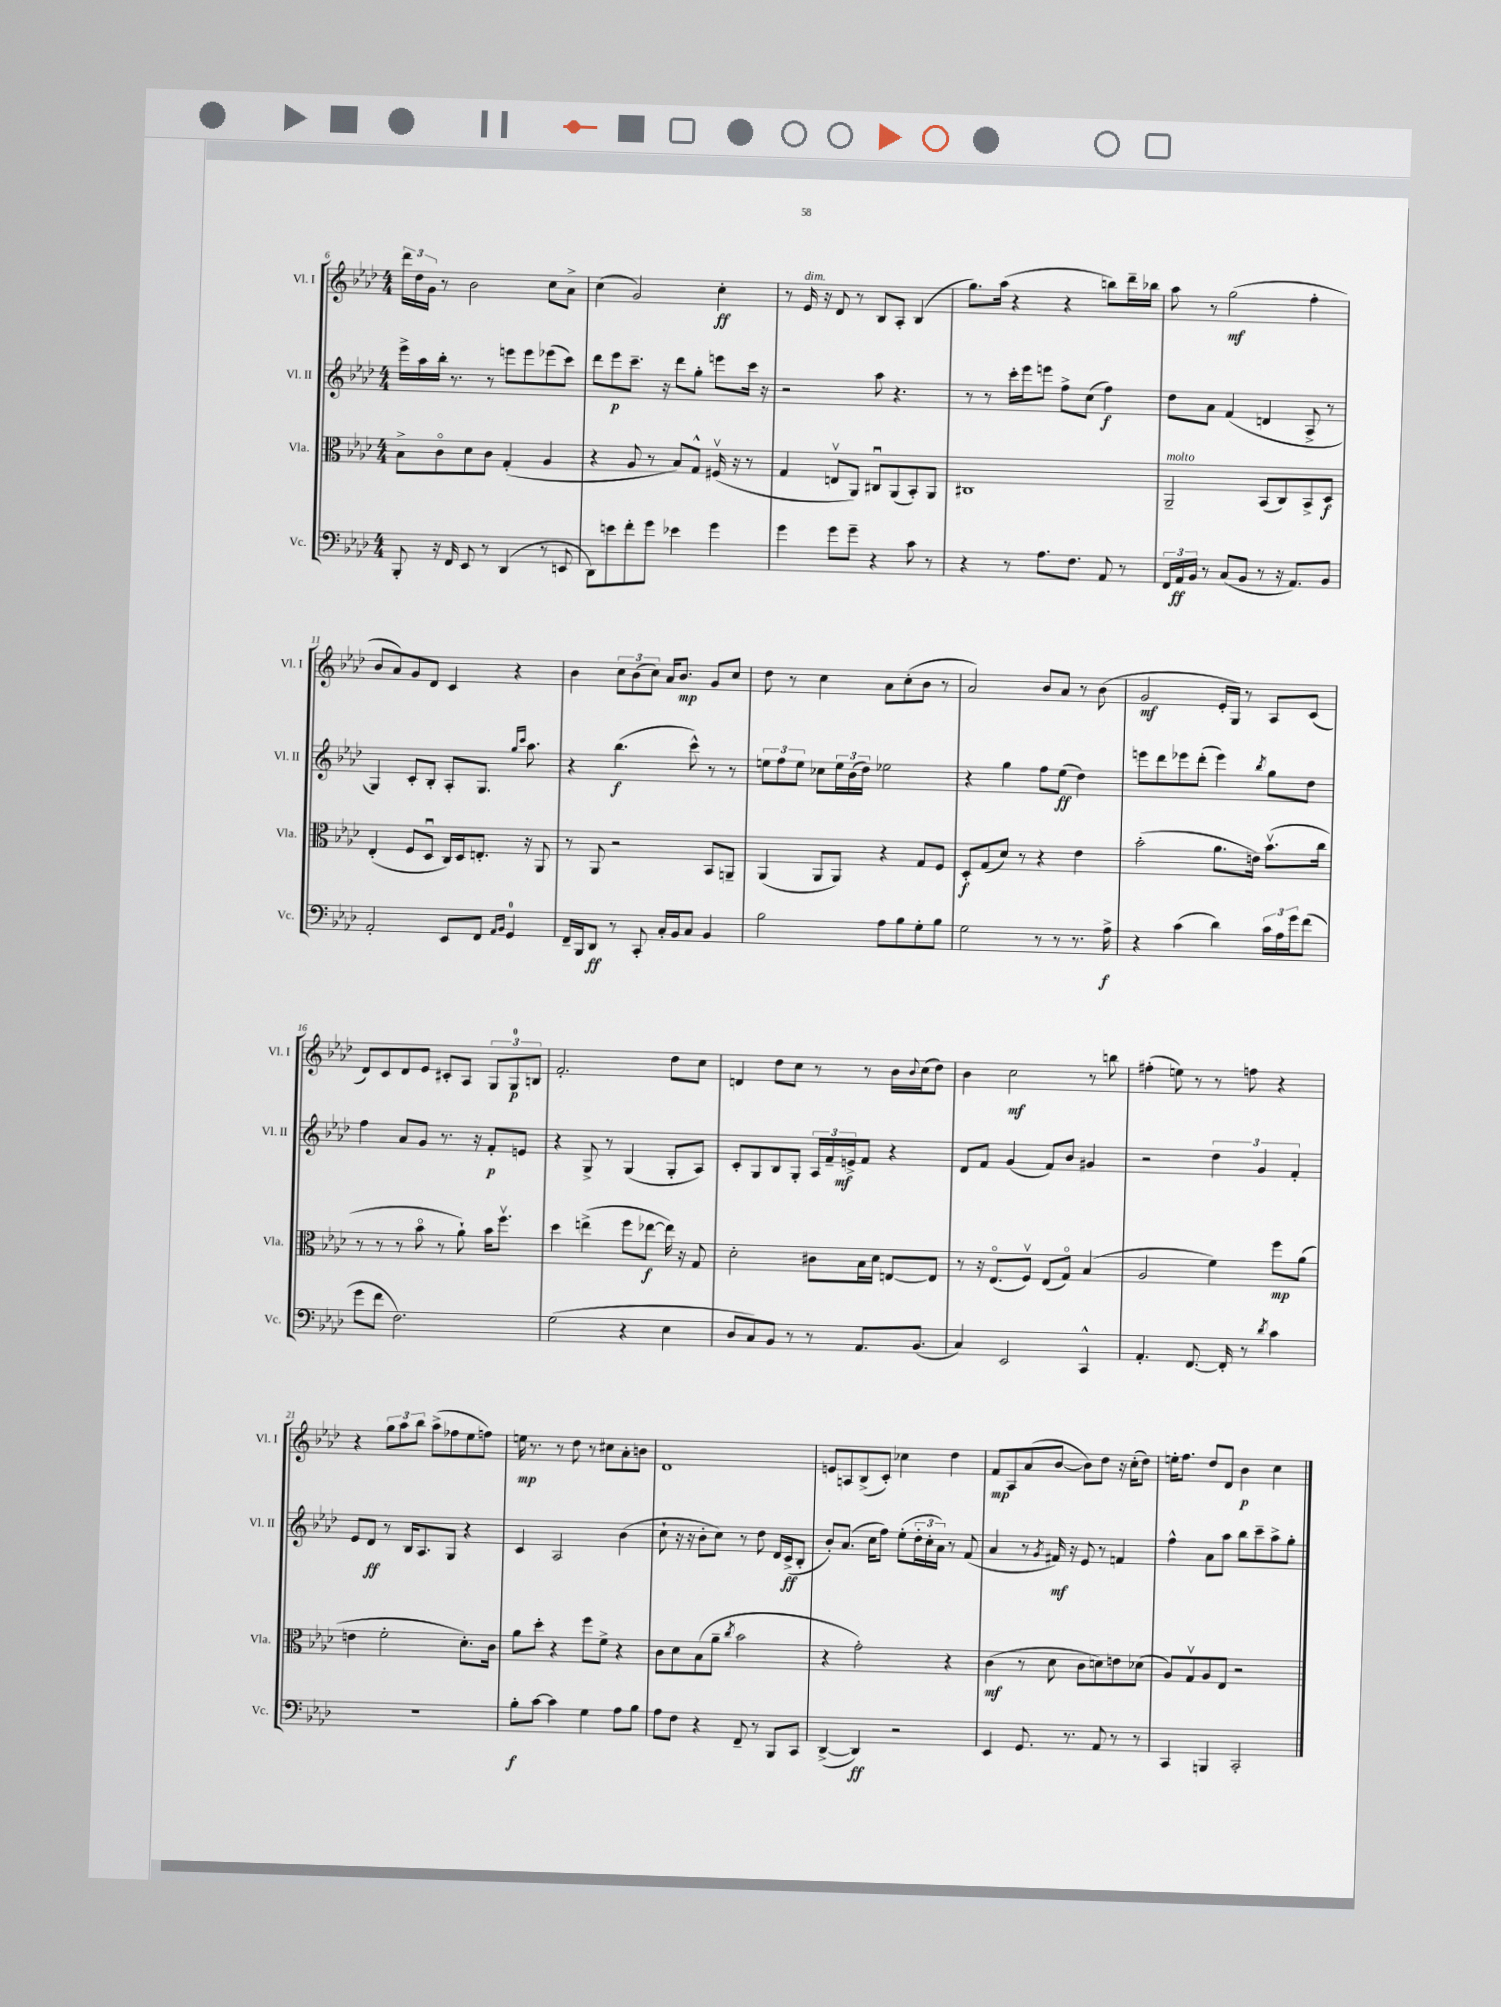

**kern	**kern	**kern	**kern
*staff4	*staff3	*staff2	*staff1
*clefF4	*clefC3	*clefG2	*clefG2
*k[b-e-a-d-]	*k[b-e-a-d-]	*k[b-e-a-d-]	*k[b-e-a-d-]
*M4/4	*M4/4	*M4/4	*M4/4
8BBB-'	8B-^	16eee-^	24ddd-
.	.	.	24dd-
.	.	16aa-	.
.	.	.	24g
16r	8co	16bb-'	8r
16FF	.	8.r	.
8EE-	8d-	.	2b-
8r	8c	8r	.
(4DD-	(4G'	8eee	.
.	.	8eee	.
8r	4A-	(8eee-	8cc
8EE	.	8ccc)	8a-^
=	=	=	=
8DD-)	4r	8ddd-	(4cc
8e	.	8eee-	.
8f'	8A-	8.ccc~	2g)
8g	8r	.	.
.	.	16r	.
4e-	8B-)	8ddd-	.
.	8G^^	8gg'	.
4g	(16F#v	8eee	4cc'
.	16r	.	.
.	8r	16ccc	.
.	.	16r	.
=	=	=	=
4g	4G	2r	8r
.	.	.	16e-
.	.	.	16r
8g	8Ev	.	8d-
8g~	8AA-)	.	8r
4r	8C#u	8aa-	8B-
.	(8AA-	4.r	8A-'
8c	8BB-')	.	(4B-
8r	8AA-	.	.
=	=	=	=
4r	1C#	8r	8.gg)
.	.	8r	.
.	.	.	(16aa-
8r	.	16ccc'	4r
.	.	16eee-	.
8.A-	.	8eee	.
.	.	8ff^	4r
8.F	.	.	.
.	.	(8cc	.
8AA-	.	4ff)	8bb)
8r	.	.	16ddd-~
.	.	.	16bb-
=	=	=	=
24FF	2AA-~	8dd-	8aa-
24AA-	.	.	.
24BB-	.	.	.
8r	.	8a-	8r
(8C	.	(4f	(2gg
8BB-	.	.	.
8r	(8BB-	4d	.
16r	8C)	.	.
8.AA-)	.	.	.
.	8BB-^	8A-^	4ff'
8BB-	8D-	8r	.
=	=	=	=
2AA-'	(4E-'	4G)	8b-
.	.	.	8a-)
.	8F	8c'	8g
.	8D-u	8B-'	8d-
8EE-	16C)	8A-'	4c
.	16D-	.	.
8FF	8.E'	8.G	.
16qqAA-	.	.	.
16qqBB-	.	.	.
4GG	.	.	4r
.	.	16qqgg	.
.	.	16qqccc	.
.	16r	8.aa-	.
.	8AA-	.	.
=	=	=	=
16FF~	8r	4r	4b-
16BBB-	.	.	.
8DD-	8AA-	.	.
8r	2r	(4.bb-	12cc
.	.	.	(12b-
8CC'	.	.	.
.	.	.	12cc)
16C'	.	.	16a-
16BB-	.	.	8.b-
8C	.	8ccc^^)	.
4BB-	8BB-	8r	8g
.	8AA~	8r	8cc
=	=	=	=
2B-	(4AA-	12ee	8dd-
.	.	12ff	.
.	.	.	8r
.	.	12ee	.
.	8AA-	8cc-	4cc
.	8AA-)	24ee	.
.	.	(24b-	.
.	.	24dd-)	.
8A-	4r	2ee-	8a-
8B-	.	.	(8cc'
8G'	8G	.	8b-
8B-	8F	.	8r
=	=	=	=
2G	8D-'	4r	2a-)
.	(8G	.	.
.	8d-)	4gg	.
.	8r	.	.
8r	4r	8ff	8b-
8r	.	(8ee-	8a-
8.r	4e-	4dd-)	8r
.	.	.	(8b-
16A-^	.	.	.
=	=	=	=
4r	(2b-'	8eee	2g
.	.	8ddd-	.
(4c	.	8eee-	.
.	.	(8ddd-'	.
4d-)	8.a-	4eee-)	16e-'
.	.	.	16G)
.	.	.	8r
.	16e)	.	.
.	.	8qbb-	.
24c	(8.b-v	8gg	8A-
24A-	.	.	.
24g	.	.	.
(8f	.	8dd-	(8c
.	16cc	.	.
=	=	=	=
8g	8r	4ff	8d-)
8f	8r	.	8c
2.F)	8r	8a-	8d-
.	8b-o	8g	8e-
.	8r	8.r	8c#'
.	8a-`)	.	8A-
.	.	16r	.
.	16b-	8f'	12G
.	8.ffv	.	.
.	.	.	12G
.	.	8e	.
.	.	.	12B
=	=	=	=
(2G	4dd-	4r	2.f'
.	(4ee^	8G^	.
.	.	8r	.
4r	8ff	(4G	.
.	[8ee-	.	.
4E-	16ee-])	8G'	8dd-
.	16r	.	.
.	8G	8A-)	8cc
=	=	=	=
8D-	2d-'	8c'	4d
8C)	.	8G	.
8BB-	.	8B-	8dd-
8r	.	8G'	8cc
8r	8c#	24A-	8r
.	.	24f~	.
.	.	24e^	.
8.AA-	16B-	8f	8r
.	16d-	.	.
.	[8E	4r	16b-
.	.	.	8qqb-
(8.BB-	.	.	(16cc
.	8E]	.	8dd-)
=	=	=	=
4C)	8r	8d-	4b-
.	16r	8f	.
.	(8.E-o	.	.
2EE-	.	(4g	2cc
.	8Fv)	.	.
.	(8E-	8f)	.
.	8Go)	8b-	.
4CC^^	(4B-	4g#	8r
.	.	.	8bb
=	=	=	=
4.AA-'	2A-	2r	(4ff#'
.	.	.	8ee)
[8.FF	.	.	8r
.	4f)	6dd-	8r
16FF']	.	.	.
8r	.	.	8ff
.	.	6g	.
8qd-	.	.	.
4c	8ff	.	4r
.	.	6f'	.
.	(8a-	.	.
=	=	=	=
1r	4e	8e-	4r
.	.	8d-	.
.	2f'	8r	12gg
.	.	.	12aa-
.	.	16B-	.
.	.	.	12bb-
.	.	8.A-	.
.	.	.	(8aa-^
.	.	8G	8ff-
.	8.d-')	4r	8ee-
.	.	.	8ff)
.	16c	.	.
=	=	=	=
8B-'	8a-	4c	16ee
.	.	.	8.r
[8c	8dd-'	.	.
4c]	4r	2A-	8r
.	.	.	8dd-
4G	8ff	.	8r
.	8f^	.	8cc#
8A-	4r	(4b-	8a-'
8B-	.	.	8b
=	=	=	=
8A-	8c	8cc`	1d-
8F	8d-	16r	.
.	.	16r	.
4r	(8B-	8b-'	.
.	8a-~	8cc)	.
.	8qcc	.	.
8FF~	2b-	8r	.
8r	.	8dd-	.
8BBB-	.	16d-	.
.	.	(16c^	.
8CC	.	8B-'	.
=	=	=	=
([4DD-^	4r	8b-')	8e
.	.	(8.a-	8A
4DD-])	2g')	.	(8B-^
.	.	16cc	.
.	.	8ff)	8c')
2r	.	(8ee-'	4cc-
.	.	24dd-'	.
.	.	24cc'	.
.	.	24a-)	.
.	4r	8r	4dd-
.	.	(8f	.
=	=	=	=
4EE-	(4c	4a-	8f
.	.	.	8A-
8.GG	8r	8r	(8a-
.	.	8qg	.
.	8d-	16f#)	[8b-
8.r	.	16r	.
.	8c	8e-	8b-])
8AA-	8d)	8r	8dd-
8r	8e	4f	16r
.	.	.	(16cc'
8r	(8d-	.	8dd-)
=	=	=	=
4CC	8A-)	4ff^^	16ee'
.	.	.	8.ff
.	8Gv	.	.
4BBB	8A-	8a-	8dd-
.	8E-	8aa-	8d-
2CC'	2r	8bb-	4b-
.	.	8ccc~	.
.	.	8aa-^	4cc
.	.	8gg'	.
==	==	==	==
*-	*-	*-	*-
